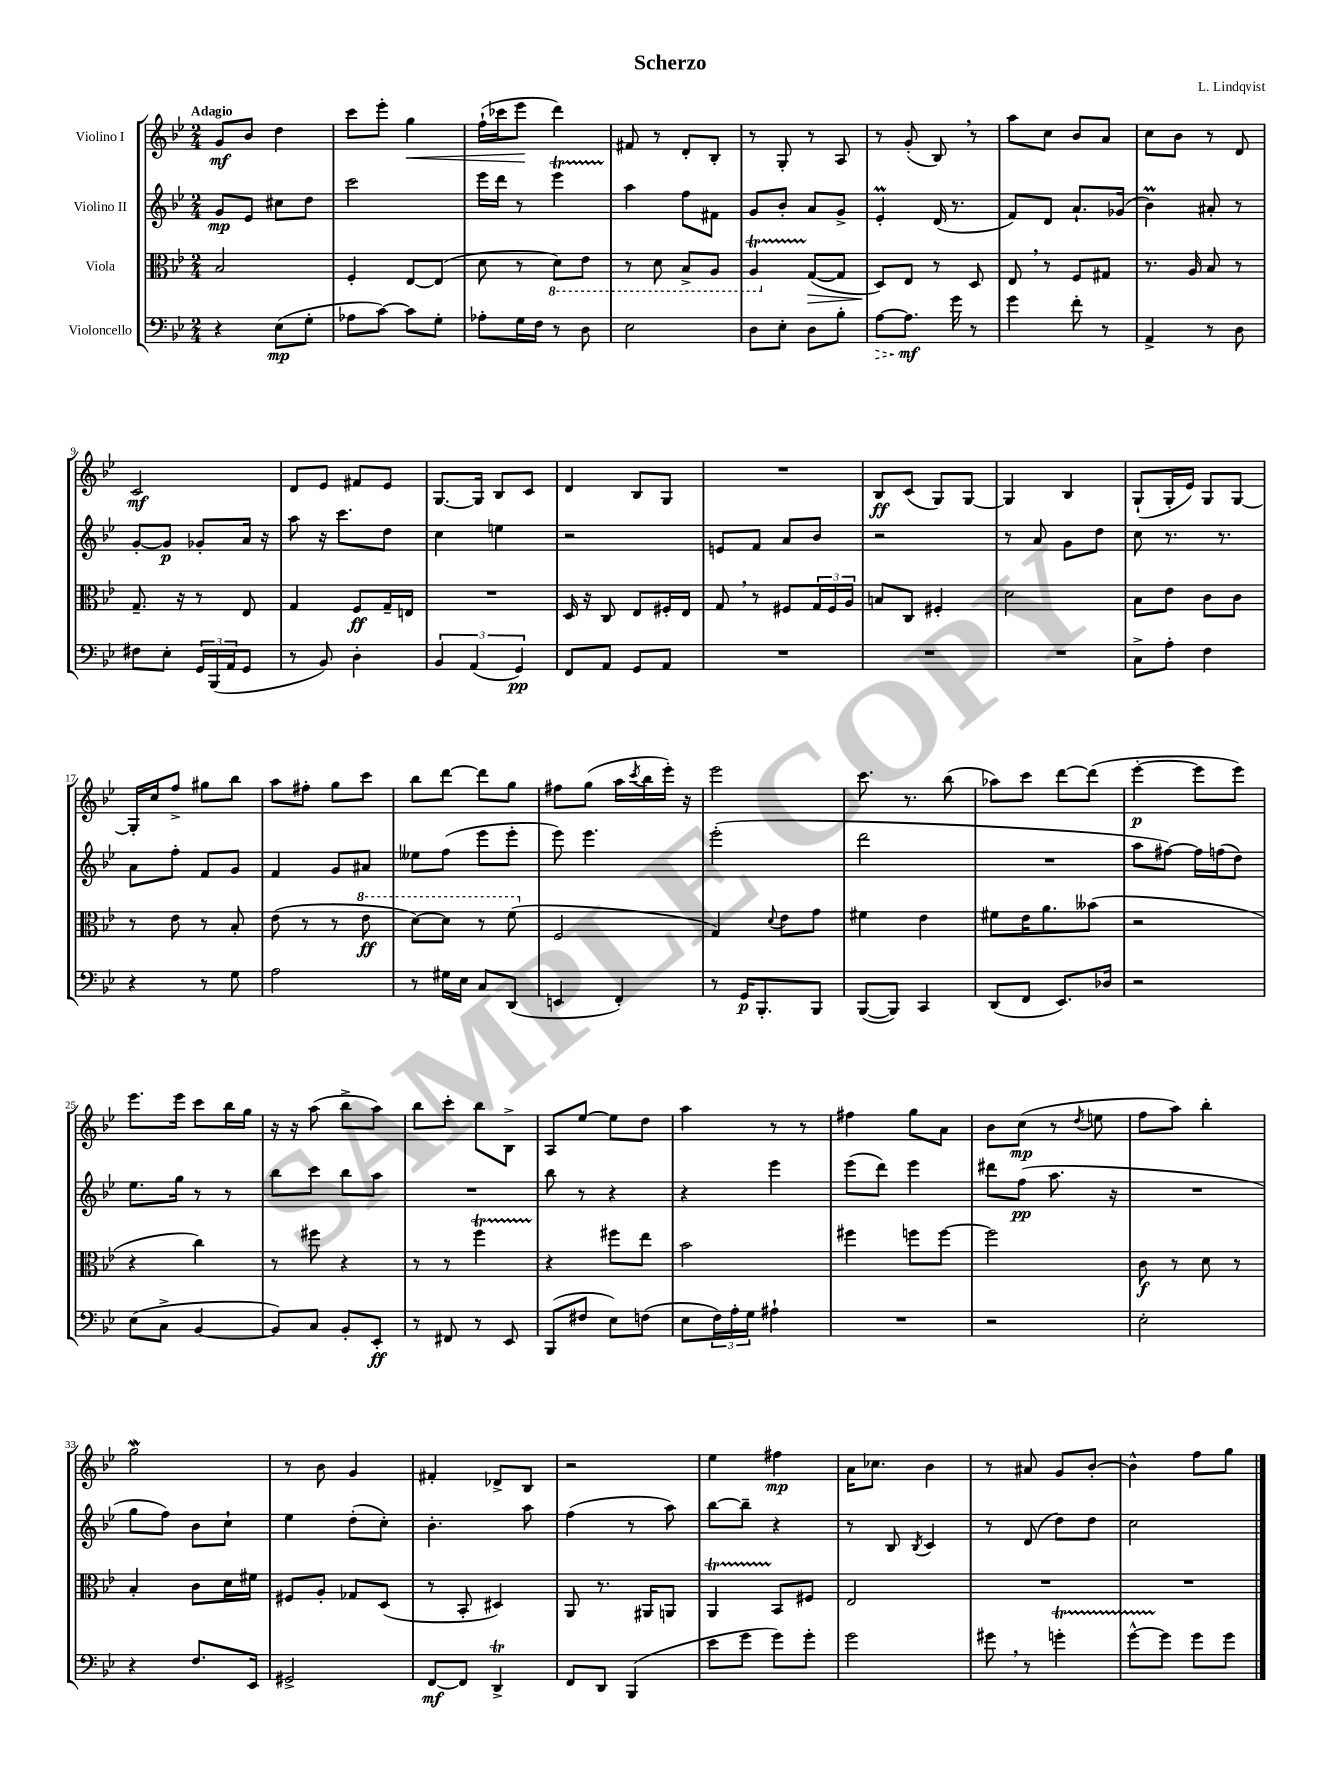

**kern	**kern	**kern	**kern
*staff4	*staff3	*staff2	*staff1
*clefF4	*clefC3	*clefG2	*clefG2
*k[b-e-]	*k[b-e-]	*k[b-e-]	*k[b-e-]
*M2/4	*M2/4	*M2/4	*M2/4
4r	2B-/	8g/L	8g/L
.	.	8e-/J	8b-/J
(8E-\L	.	8cc#\L	4dd\
8G'\J	.	8dd\J	.
=	=	=	=
8A-\L	4F'/	2ccc\	8ccc\L
[8c\J)	.	.	8eee-'\J
8c\]L	[8E-/L	.	4gg\
8G'\J	(8E-/]J	.	.
=	=	=	=
8A-'\L	8d\	16eee-\LL	(16ff`\LL
.	.	16ddd\JJ	16ccc-\J
16G\L	8r	8r	8eee-\J
16F\JJ	.	.	.
8r	8D\L)	4eee-\	4ddd\)
8D\	8E-\J	.	.
=	=	=	=
2E-\	8r	4aa\	8f#/
.	8D\	.	8r
.	8BB-^/L	8ff\L	8d'/L
.	8AA/J	8f#\J	8B-'/J
=	=	=	=
8D\L	4AA/	8g/L	8r
8E-'\J	.	8b-'/J	8G'/
8D\L	([8G/L	8a/L	8r
8B-'\J	8G/]J	8g^/J	8A/
=	=	=	=
[8A\L	8D/L)	4e-'/	8r
8.A\]J	8E-/J	.	(8g'/
.	8r	(16d/	8B-/)
16g\	.	8.r	.
8r	8D/	.	8r
=	=	=	=
4g\	8E-/	8f/L)	8aa\L
.	8r	8d/J	8cc\J
8f'\	8F/L	8.a`/L	8b-/L
8r	8G#/J	.	8a/J
.	.	(16g-/Jk	.
=	=	=	=
4AA^/	8.r	4b-\)	8cc\L
.	.	.	8b-\J
.	16A/	.	.
8r	8B-/	8a#'/	8r
8D\	8r	8r	8d/
=	=	=	=
8F#\L	8.G~/	[8g'/L	2c/
8E-'\J	.	8g/]J	.
.	16r	.	.
24GG/LL	8r	8g-'/L	.
(24BBB-/	.	.	.
24AA/J	.	.	.
8GG/J	8E-/	16a/Jk	.
.	.	16r	.
=	=	=	=
8r	4G/	8aa\	8d/L
8BB-/)	.	16r	8e-/J
.	.	8.ccc\L	.
4D'\	8F/L	.	8f#/L
.	16G~/L	8dd\J	8e-/J
.	16E/JJ	.	.
=	=	=	=
6BB-/	2r	4cc\	[8.G/L
(6AA/	.	.	.
.	.	.	16G/]Jk
.	.	4ee\	8B-/L
6GG/)	.	.	.
.	.	.	8c/J
=	=	=	=
8FF/L	16D/	2r	4d/
.	16r	.	.
8AA/J	8C/	.	.
8GG/L	8E-/L	.	8B-/L
8AA/J	16F#'/L	.	8G/J
.	16E-/JJ	.	.
=	=	=	=
2r	8G/	8e/L	2r
.	8r	8f/J	.
.	8F#/L	8a/L	.
.	24G/L	8b-/J	.
.	24F#/	.	.
.	24A/JJ	.	.
=	=	=	=
2r	8B/L	2r	8B-/L
.	8C/J	.	(8c/J
.	4F#'/	.	8G/L)
.	.	.	[8G/J
=	=	=	=
2r	2d\	8r	4G/]
.	.	8a/	.
.	.	8g\L	4B-/
.	.	8dd\J	.
=	=	=	=
8C^\L	8B-\L	8cc\	(8G`/L
8A'\J	8e-\J	8.r	16G'/L
.	.	.	16e-/JJ)
4F\	8c\L	.	8G/L
.	.	8.r	.
.	8c\J	.	[8G/J
=	=	=	=
4r	8r	8a\L	16G'/]LL
.	.	.	16cc/J
.	8e-\	8ff'\J	8ff^/J
8r	8r	8f/L	8gg#\L
8G\	8B-'/	8g/J	8bb-\J
=	=	=	=
2A\	(8e-\	4f/	8aa\L
.	8r	.	8ff#'\J
.	8r	8g/L	8gg\L
.	8ee-\	8a#/J	8ccc\J
=	=	=	=
8r	[8dd\L)	8ee--\L	8bb-\L
16G#\LL	8dd\]J	(8ff\J	[8ddd\J
16E-\JJ	.	.	.
8C/L	8r	8eee-\L	8ddd\]L
(8DD/J	(8ff\	8eee-'\J	8gg\J
=	=	=	=
4EE/	2F/	8eee-\)	8ff#\L
.	.	4.eee-\	(8gg\J
4FF'/)	.	.	16aa\LL
.	.	.	8qccc/
.	.	.	16bb-\
.	.	.	16eee-'\JJ)
.	.	.	16r
=	=	=	=
8r	4G/)	(2eee-'\	2eee-\
16GG/LK	.	.	.
8.BBB-'/	.	.	.
.	8qqd/	.	.
.	8e-\L	.	.
8BBB-/J	8g\J	.	.
=	=	=	=
([8BBB-/L	4f#\	2ddd\	8.ccc\
8BBB-/]J)	.	.	.
.	.	.	8.r
4CC/	4e-\	.	.
.	.	.	(8bb-\
=	=	=	=
(8DD/L	8f#\L	2r	8aa-\L)
8FF/J	16e-\K	.	8ccc\J
.	8.a\	.	.
8.EE-/L)	.	.	[8ddd\L
.	(8b--\J	.	(8ddd\]J
16D-/Jk	.	.	.
=	=	=	=
2r	2r	8aa\L	[4eee-'\
.	.	[8ff#\J)	.
.	.	16ff#\]LL	8eee-\]L
.	.	(16ff\J	.
.	.	8dd\J)	8eee-\J)
=	=	=	=
(8E-\L	4r	8.ee-\L	8.eee-\L
8C^\J	.	.	.
.	.	16gg\Jk	16eee-\Jk
[4BB-/	4cc\)	8r	8ccc\L
.	.	8r	16bb-\L
.	.	.	16gg\JJ
=	=	=	=
8BB-/]L)	8r	8bb-\L	16r
.	.	.	16r
8C/J	8ff#\	8ccc\J	(8aa\
8BB-'/L	4r	8bb-\L	8bb-^\L
8EE-'/J	.	8aa\J	8aa\J)
=	=	=	=
8r	8r	2r	8bb-\L
8FF#/	8r	.	8ccc'\J
8r	4ff\	.	8bb-\L
8EE-/	.	.	8B-^\J
=	=	=	=
(8BBB-/L	4r	8bb-\	8A/L
8F#/J	.	8r	[8ee-/J
8E-\L)	8ff#\L	4r	8ee-\]L
(8F\J	8ee-\J	.	8dd\J
=	=	=	=
8E-\L	2b-\	4r	4aa\
24F\L)	.	.	.
24A'\	.	.	.
24G\JJ	.	.	.
4A#`\	.	4eee-\	8r
.	.	.	8r
=	=	=	=
2r	4ff#\	(8eee-\L	4ff#\
.	.	8ddd\J)	.
.	8ff\L	4eee-\	8gg\L
.	[8ff\J	.	8a\J
=	=	=	=
2r	2ff\]	8ddd#\L	8b-\L
.	.	(8ff\J	(8cc\J
.	.	8.aa\	8r
.	.	.	8qdd/
.	.	.	8ee\
.	.	16r	.
=	=	=	=
2E-'\	8c\	2r	8ff\L
.	8r	.	8aa\J)
.	8d\	.	4bb-'\
.	8r	.	.
=	=	=	=
4r	4B-'/	8gg\L	2gg\
.	.	8ff\J)	.
8.F/L	8c\L	8b-\L	.
.	16d\L	8cc`\J	.
16EE-/Jk	16f#\JJ	.	.
=	=	=	=
2GG#^/	8F#/L	4ee-\	8r
.	8A'/J	.	8b-\
.	8G-/L	(8dd'\L	4g/
.	(8D/J	8cc'\J)	.
=	=	=	=
[8FF/L	8r	4.b-'\	4f#'/
8FF/]J	8BB-'/	.	.
4DD^/	4D#/)	.	8d-^/L
.	.	8aa\	8B-/J
=	=	=	=
8FF/L	8AA/	(4ff\	2r
8DD/J	8.r	.	.
(4BBB-/	.	8r	.
.	16AA#/LK	.	.
.	8AA/J	8aa\)	.
=	=	=	=
8e-\L	4AA/	[8bb-\L	4ee-\
8g\J	.	8bb-~\]J	.
8g\L)	8BB-/L	4r	4ff#\
8g'\J	8F#/J	.	.
=	=	=	=
2g\	2E-/	8r	16a\LK
.	.	.	8.cc-\J
.	.	8B-/	.
.	.	8qB-/	.
.	.	4c/	4b-\
=	=	=	=
8g#\	2r	8r	8r
8r	.	(8d/	8a#/
4g'\	.	8dd\L)	8g/L
.	.	8dd\J	[8b-'/J
=	=	=	=
[8g^^\L	2r	2cc\	4b-^^\]
8g\]J	.	.	.
8g\L	.	.	8ff\L
8g\J	.	.	8gg\J
==	==	==	==
*-	*-	*-	*-
